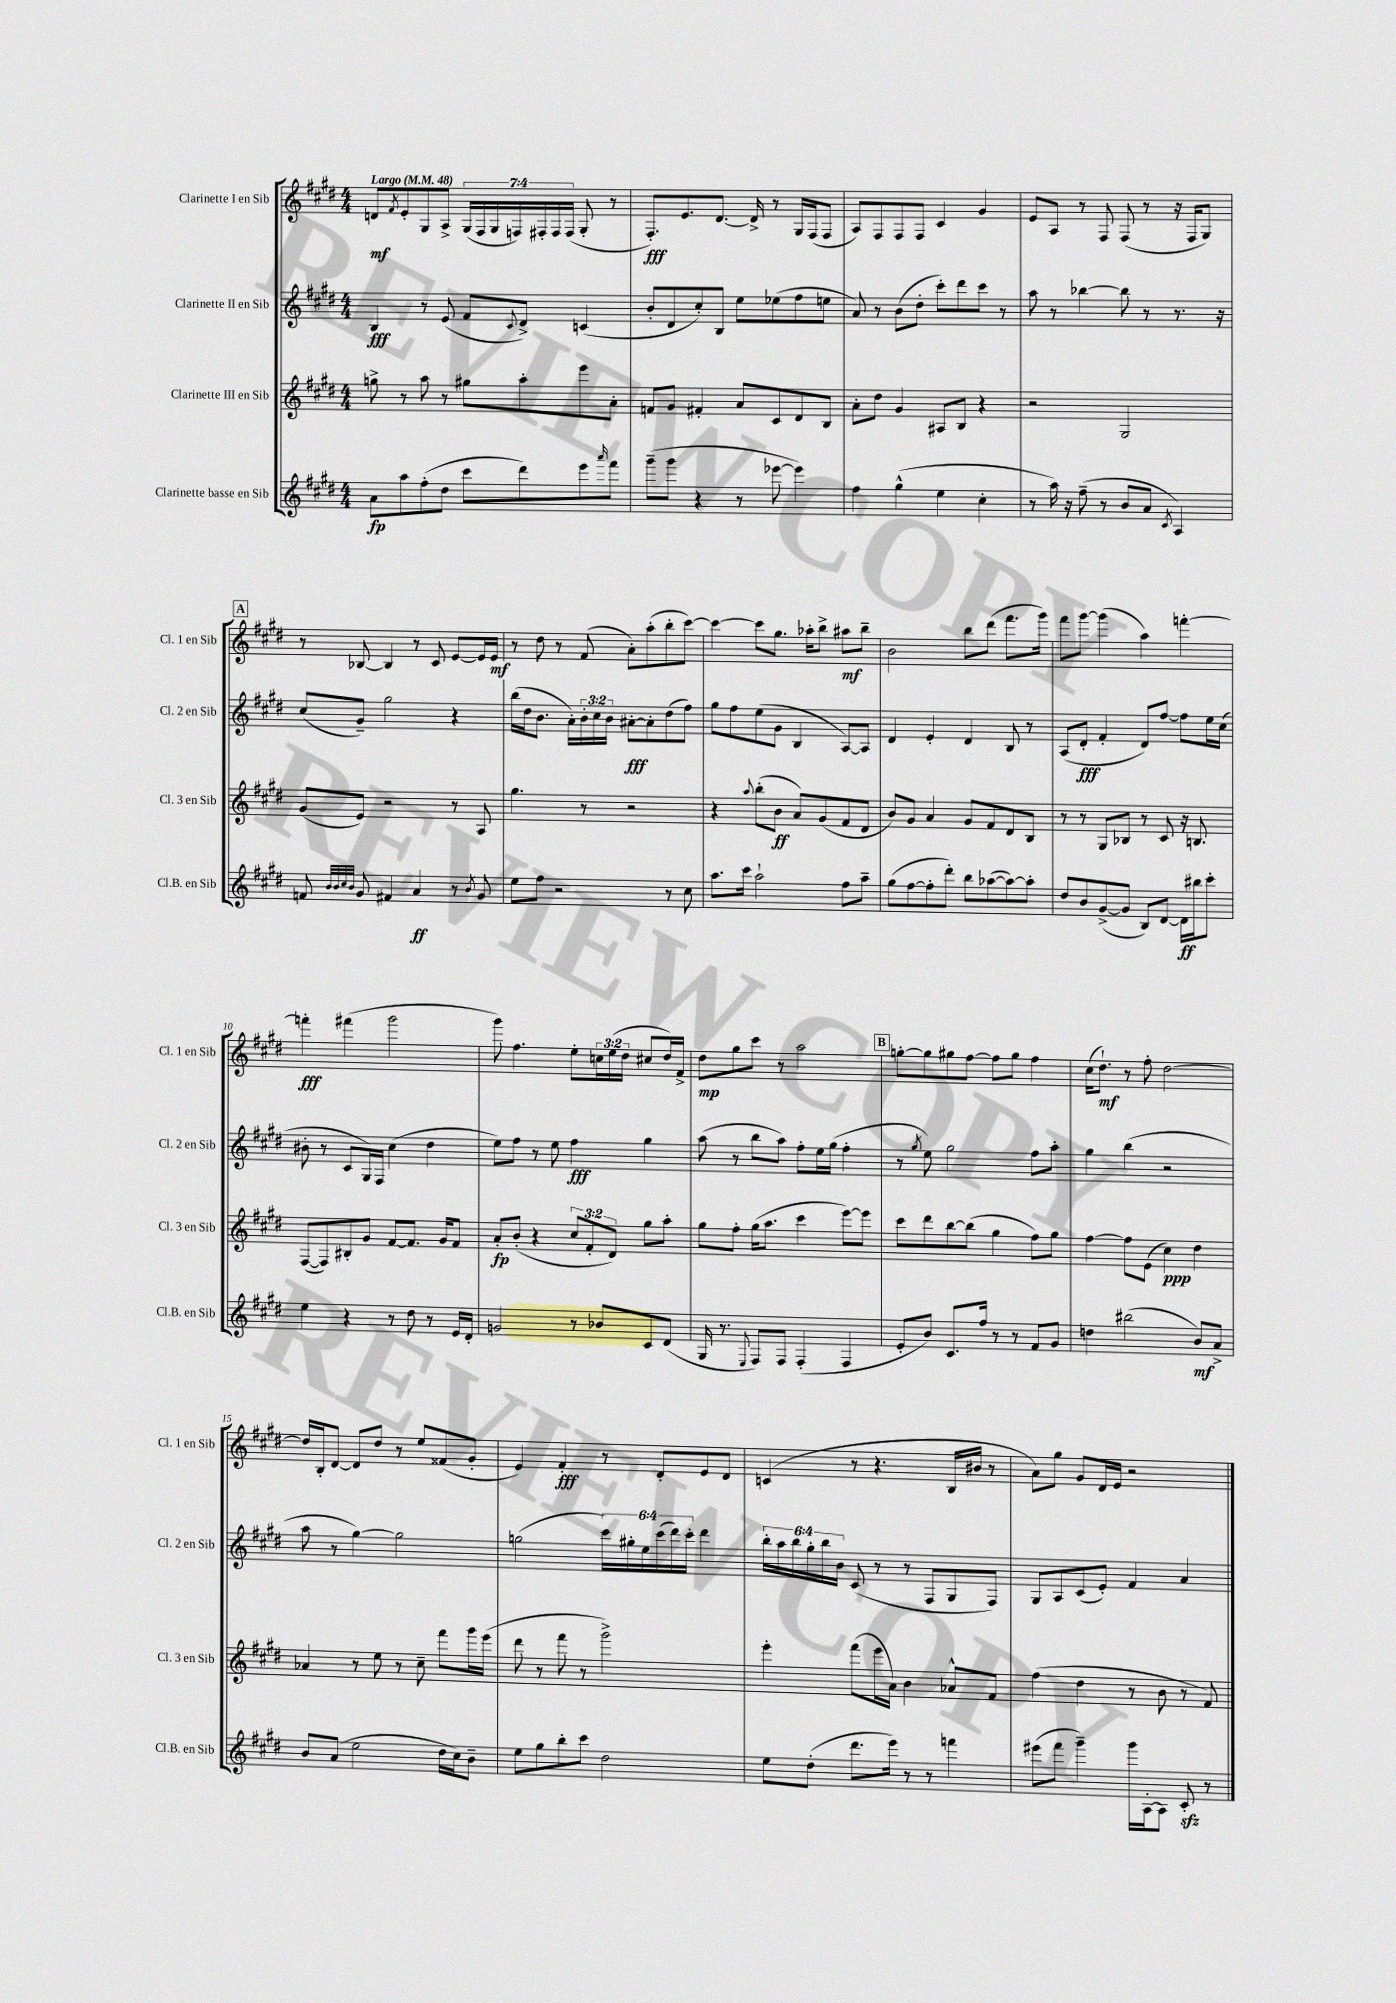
<<
\new StaffGroup <<
\new Staff = "s0" \with { instrumentName = "Clarinette I en Sib" shortInstrumentName = "Cl. 1 en Sib" } {
    \clef treble \key e \major \numericTimeSignature \time 4/4 \override Staff.TupletNumber.text = #tuplet-number::calc-fraction-text \tempo "Largo" 4 = 48
    d'8\mf \acciaccatura { fis'8 } e'8-. gis8 a8-> \tuplet 7/4 { gis16( fis16 gis16 f16) fis16-. fis16 fis16( } gis8-. r8 |
    fis8.-.\fff) e'8. dis'8.~ dis'16-> r8 gis16 fis16( fis8 |
    a8) fis8 fis8 fis8 cis'4 gis'4 |
    e'8 a8 r8 fis8 fis8( r8 r16 fis16 gis8) |
    \mark \markup { \box "A" } r8 bes8~ bes4 r8 cis'8 e'8~ e'16 e'16\mf |
    r8 dis''8 r8 fis'8( a'8-.) a''8-.( b''8-. cis'''8~) |
    cis'''4~ cis'''8 gis''8. aes''16-. b''8-> ais''8\mf b''8-- |
    b'2 b''8 dis'''8( fis'''8. gis'''16) |
    fis'''8 gis'''8~ gis'''4( a''4) f'''4~-. |
    f'''4-.\fff fis'''4( gis'''2 |
    gis'''8) fis''4. e''8-. \tuplet 3/2 { c''16 e''16( dis''16 } cis''8 dis''16) fis'16-> |
    dis''8\mp gis''8 cis'''8 r8 a''2 |
    \mark \markup { \box "B" } g''8~-. g''8 gis''8 fis''8~ fis''8 gis''8 fis''4 |
    cis''16( dis''8.-!\mf) r8 fis''8-. dis''2~ |
    dis''16 b16-. dis'8~ dis'8 dis''8 r8 e''8 fisis'8( gis'8-. |
    e'4) fis'4-.\fff r8 dis'8-. e'8 dis'8 |
    c'4( r8 r4. b16 bis'16 r8 |
    a'8) gis''8 gis'8 dis'16 e'16 r2 \bar "|." |
}
\new Staff = "s1" \with { instrumentName = "Clarinette II en Sib" shortInstrumentName = "Cl. 2 en Sib" } {
    \clef treble \key e \major \numericTimeSignature \time 4/4 \override Staff.TupletNumber.text = #tuplet-number::calc-fraction-text
    b4\fff r8 e'8( fis'8 \appoggiatura { cis'8 } dis'8->) c'4( |
    b'8-. dis'8 cis''8-.) b8 e''8 ees''8( fis''8 e''8 |
    a'8) r8 b'8( dis''8-. cis'''8-.) dis'''8 cis'''8 r8 |
    a''8 r8 bes''4~ bes''8 r8 r8. r16 |
    \mark \markup { \box "A" } cis''8( gis'8--) gis''2 r4 |
    b''16( dis''16 b'8. a'16-.) \tuplet 3/2 { b'16-. cis''16 b'16 } ais'8~-.\fff ais'8-. dis''8( fis''8) |
    gis''8 fis''8 e''8( gis'8 b4 a8~) a8 |
    dis'4 e'4-. dis'4 b8 r8 |
    a8( dis'8-.\fff fis'4-. dis'8) fis''8~ fis''8 e''16 cis''16( |
    bis'8-. r8 cis'8 gis16) fis16 cis''4( dis''4 |
    e''8) fis''8 r8 e''8 fis''4\fff gis''4 |
    a''8( r8 b''8 a''8) fis''8-. e''16 gis''16( fis''4-. |
    \mark \markup { \box "B" } r8 \acciaccatura { gis''8 } e''8) gis''2 fis''8 a''8-. |
    gis''4 b''4( r2 |
    a''8 r8 gis''4~) gis''2 |
    g''2( \tuplet 6/4 { cis'''16) gis''16-. e''16 cis'''16( dis'''16) cis'''16-. } dis'''4 |
    \tuplet 6/4 { b''16-. a''16 b''16 gis''16-. b''16 b'16 } cis'8( r8 r8 fis8 gis8 fis8) |
    gis8 a8 cis'8( e'8-.) fis'4 a'4 \bar "|." |
}
\new Staff = "s2" \with { instrumentName = "Clarinette III en Sib" shortInstrumentName = "Cl. 3 en Sib" } {
    \clef treble \key e \major \numericTimeSignature \time 4/4 \override Staff.TupletNumber.text = #tuplet-number::calc-fraction-text
    g''8-> r8 a''8 r8 gis''8 a''8-. e'''8 a'8-. |
    f'8 gis'8 fis'4-. a'8 cis'8 dis'8 b8 |
    a'8-. dis''8 gis'4 ais8 b8 r4 |
    r2 gis2 |
    \mark \markup { \box "A" } gis'8( e'8) r2 r8 a8 |
    gis''4. r8 r2 |
    r4 \appoggiatura { a''8 } b''8-.( b'8\ff a'8) gis'8( fis'8 dis'8 |
    b'8) gis'8 a'4 gis'8 fis'8 dis'8 b8 |
    r8 r8 gis8 bes8 r8 cis'8 r16 b8. |
    fis8~( fis8) bis8-. gis'8 fis'8~ fis'8. gis'16 fis'8 |
    a'8-.\fp b'8-.( r4 \tuplet 3/2 { cis''8 fis'8-. dis'8) } gis''8 a''8-. |
    gis''8 fis''8-. gis''16( a''8. cis'''4 e'''8~) e'''8 |
    \mark \markup { \box "B" } cis'''8 dis'''8 b''8~ b''8( gis''4 fis''8) gis''8 |
    fis''4~ fis''8 e'8( cis''4\ppp) dis''4 |
    aes'4 r8 e''8 r8 cis''8-- fis'''8 gis'''16 e'''16( |
    dis'''8 r8 fis'''8 r8 gis'''2->) |
    e'''4-. fis'''8( e'''16 a'16) b'4 aes'8-^ fis'8 |
    fis''4( dis''4 r8 b'8 r8 fis'8) \bar "|." |
}
\new Staff = "s3" \with { instrumentName = "Clarinette basse en Sib" shortInstrumentName = "Cl.B. en Sib" } {
    \clef treble \key e \major \numericTimeSignature \time 4/4
    a'8\fp a''8 fis''8-.( dis''8 cis'''8 dis'''8) e'''8 \grace { a'''16 } fis'''8 |
    gis'''8--( gis'''8 r4 r8 ees'''8~ ees'''4) |
    fis''4 gis''4-^( e''4 cis''4-. |
    r8 a''16) r16 fis''8--( r8 b'8 a'8 \acciaccatura { cis'8 } a4) |
    \mark \markup { \box "A" } f'8 \grace { b'32 b'32 cis''32 b'32 } gis'8 fis'4 a'4\ff r8 \acciaccatura { b'8 } gis'8 |
    e''8 fis''8 r2 r8 cis''8 |
    a''8. cis'''16 a''2-! fis''8 a''8-- |
    gis''8( fis''8~ fis''8-. dis'''8-.) b''8 aes''8~( aes''8~) aes''8-. |
    dis''8 b'8 gis'8~->( gis'8 b8) dis'8~ dis'16\ff bis''16 cis'''8-. |
    e''4 r4 r8 dis''8 r8 e'16 dis'16-. |
    g'2 r8 bes'8 cis'8 dis'8( |
    gis16 r8. \appoggiatura { e8 } fis8) fis8 fis4-.( fis4 |
    \mark \markup { \box "B" } e'8-. b'8) cis'8. fis''16 r8 r8 fis'8 gis'8 |
    d''4 bis''2( b'8\mf) a'8-> |
    b'8 a'8( e''2 dis''16 cis''16) b'8-- |
    e''8 gis''8 b''8-. cis'''8 dis''2 |
    e''8 dis''8-.( dis'''8. e'''16) r8 r8 f'''4 |
    eis'''8( fis'''8 gis'''4--) gis'''16 a16~-. a8 cis'8-.\sfz r8 \bar "|." |
}
>>
>>
